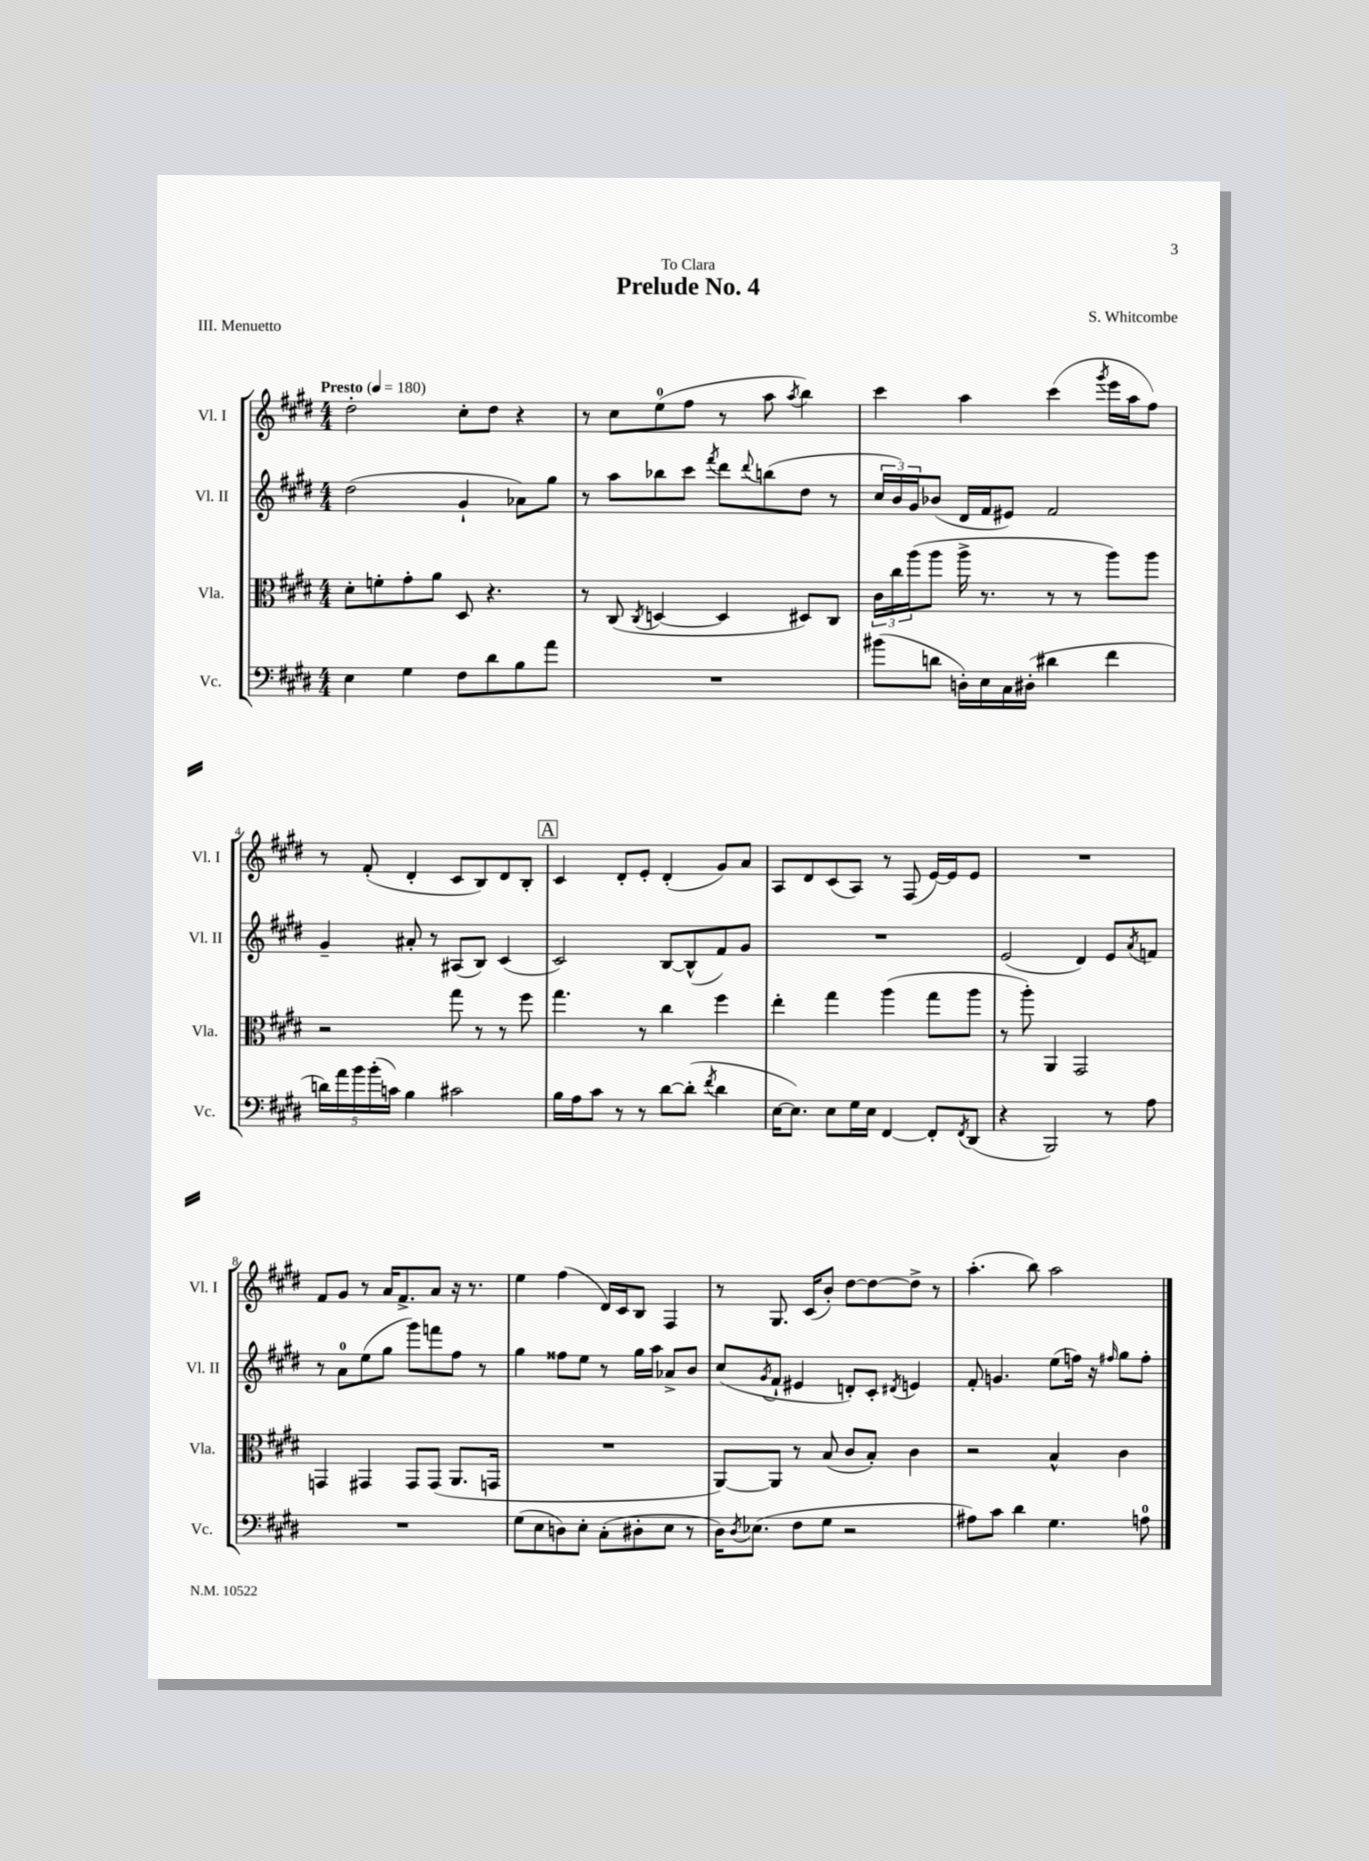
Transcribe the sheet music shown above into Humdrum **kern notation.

**kern	**kern	**kern	**kern
*part4	*part3	*part2	*part1
*staff4	*staff3	*staff2	*staff1
*I"Vc.	*I"Vla.	*I"Vl. II	*I"Vl. I
*I'Vc.	*I'Vla.	*I'Vl. II	*I'Vl. I
*clefF4	*clefC3	*clefG2	*clefG2
*k[f#c#g#d#]	*k[f#c#g#d#]	*k[f#c#g#d#]	*k[f#c#g#d#]
*M4/4	*M4/4	*M4/4	*M4/4
*MM180	*MM180	*MM180	*MM180
=1	=1	=1	=1
!	!	!	!LO:TX:a:B:t=Presto
4E\	8d#'\L	(2dd#\	2dd#'\
.	8fn'\	.	.
4G#\	8g#'\	.	.
.	8a\J	.	.
8F#\L	8D#/	4g#`/	8cc#'\L
8d#\	4.r	.	8dd#\J
8B\	.	8a-X\L)	4r
8a\J	.	8gg#\J	.
=2	=2	=2	=2
1r	8r	8r	8r
.	(8C#/	8aa\L	8cc#\L
.	8qC#/	.	.
.	[4Dn/	8bb-X\	(8ee\
.	.	8ccc#\J	8ff#\J
.	.	8qfff#/	.
.	4D/]	8ddd#\L	8r
.	.	8qqddd#/	.
.	.	(8bbn\	8aa\
.	.	.	8qaa/
.	8D#X/L)	8dd#\J	4bb\)
.	8C#/J	8r	.
=3	=3	=3	=3
(8b#X\L	24c#\LL	24cc#/LL	4ccc#\
.	24cc#\	24b/)	.
.	(24aa\J	24g#/J	.
8dn\J	8aa\J	(8b-X/J	.
16Dn'\LL)	16aa^\	16d#/LL	4aa\
16E\	8.r	16f#/J	.
16C#\	.	8e#X/J)	.
(16D#X'\JJ	.	.	.
4d#X\	8r	2f#/	(4ccc#\
.	8r	.	.
.	.	.	8qggg#/
4f#\	8aa\L)	.	16eee\LL
.	.	.	16aa\J
.	8aa\J	.	8ff#\J)
!!LO:LB:g=z
=4	=4	=4	=4
20dn\LL)	2r	4g#~/	8r
20a\	.	.	.
20b\	.	.	.
.	.	.	(8f#'/
(20b'\	.	.	.
20cn\JJ)	.	.	.
4B\	.	8a#X'/	4d#'/
.	.	8r	.
2c#X\	8gg#\	(8A#X/L	8c#/L
.	8r	8B/J)	8B/)
.	8r	(4c#/	8d#/
.	8ff#\	.	8B'/J
!!LO:REH:place=s1:t=A
=5	=5	=5	=5
16B\LL	4.gg#\	2c#/)	4c#/
16A\J	.	.	.
8c#\J	.	.	.
8r	.	.	8d#'/L
8r	8r	.	8e'/J
[8d#\L	4cc#\	[8B/L	(4d#'/
(8d#'\J]	.	(8B^^/]	.
8qf#/	.	.	.
4d#\	4ff#\	8f#/)	8g#/L)
.	.	8g#/J	8a/J
=6	=6	=6	=6
[16E\KL	4ee'\	1r	8A/L
8.E\J])	.	.	.
.	.	.	8d#/
8E\L	4gg#\	.	(8c#/
16G#\L	.	.	8A/J)
16E\JJ	.	.	.
[4FF#/	(4aa\	.	8r
.	.	.	(8F#/
8FF#'/L]	8gg#\L	.	[16e/LL)
.	.	.	16e/J]
8qFF#/	.	.	.
(8DD#/J	8aa\J	.	8e/J
=7	=7	=7	=7
4r	8r	(2e/	1r
.	8aa'\)	.	.
2BBB/)	4AA/	.	.
.	2GG#/	4d#/)	.
8r	.	8e/L	.
.	.	8qa/	.
8A\	.	8fn/J	.
!!LO:LB:g=z
=8	=8	=8	=8
1r	4GGn/	8r	8f#/L
.	.	8a\L	8g#/J
.	4GG#X/	(8ee\	8r
.	.	8gg#\J	16a/KL
.	.	.	8.f#^/
.	8GG#/L	8ggg#\L)	.
.	(8GG#/J	8fffn\	8a/J
.	8.AA/L	8ff#\J	16r
.	.	.	8.r
.	.	8r	.
.	16GGn/Jk	.	.
=9	=9	=9	=9
(8G#\L	1r	4gg#\	4ee\
8E\	.	.	.
8Dn\)	.	8ff##X\L	(4ff#\
8E'\J	.	8ee\J	.
(8C#'\L	.	8r	16d#/LL)
.	.	.	16c#/J
8D#X'\	.	16gg#\LL	8B/J
.	.	16aa\JJ	.
8E\J	.	8a-X^/L	4F#/
8r	.	8b/J	.
=10	=10	=10	=10
16D#\KL)	[8AA/L)	(8cc#/L	8r
8qD#/	.	.	.
(8.E-X\J	.	.	.
.	.	8qg#/	.
.	8AA/J]	8f#`/J	8.G#/
8F#\L	8r	4e#X/	.
.	.	.	(16c#/KL
8G#\J	(8B/	.	8b'/J)
2r	8c#/L	8dn'/L)	[8dd#\L
.	8B'/J)	8c#'/J	8dd#\_
.	.	8qd#X/	.
.	4c#\	4en/	8dd#^\J]
.	.	.	8r
=11	=11	=11	=11
8A#X\L)	2r	8f#'/	(4.aa'\
8c#\J	.	4.gn/	.
4d#\	.	.	.
.	.	.	8bb\)
4.G#\	4B^^/	(8ee\L	2aa\
.	.	16ffn\Jk)	.
.	.	16r	.
.	.	16qqff#X/	.
.	4c#\	8gg#\L	.
8An\	.	8ff#'\J	.
==	==	==	==
*-	*-	*-	*-
